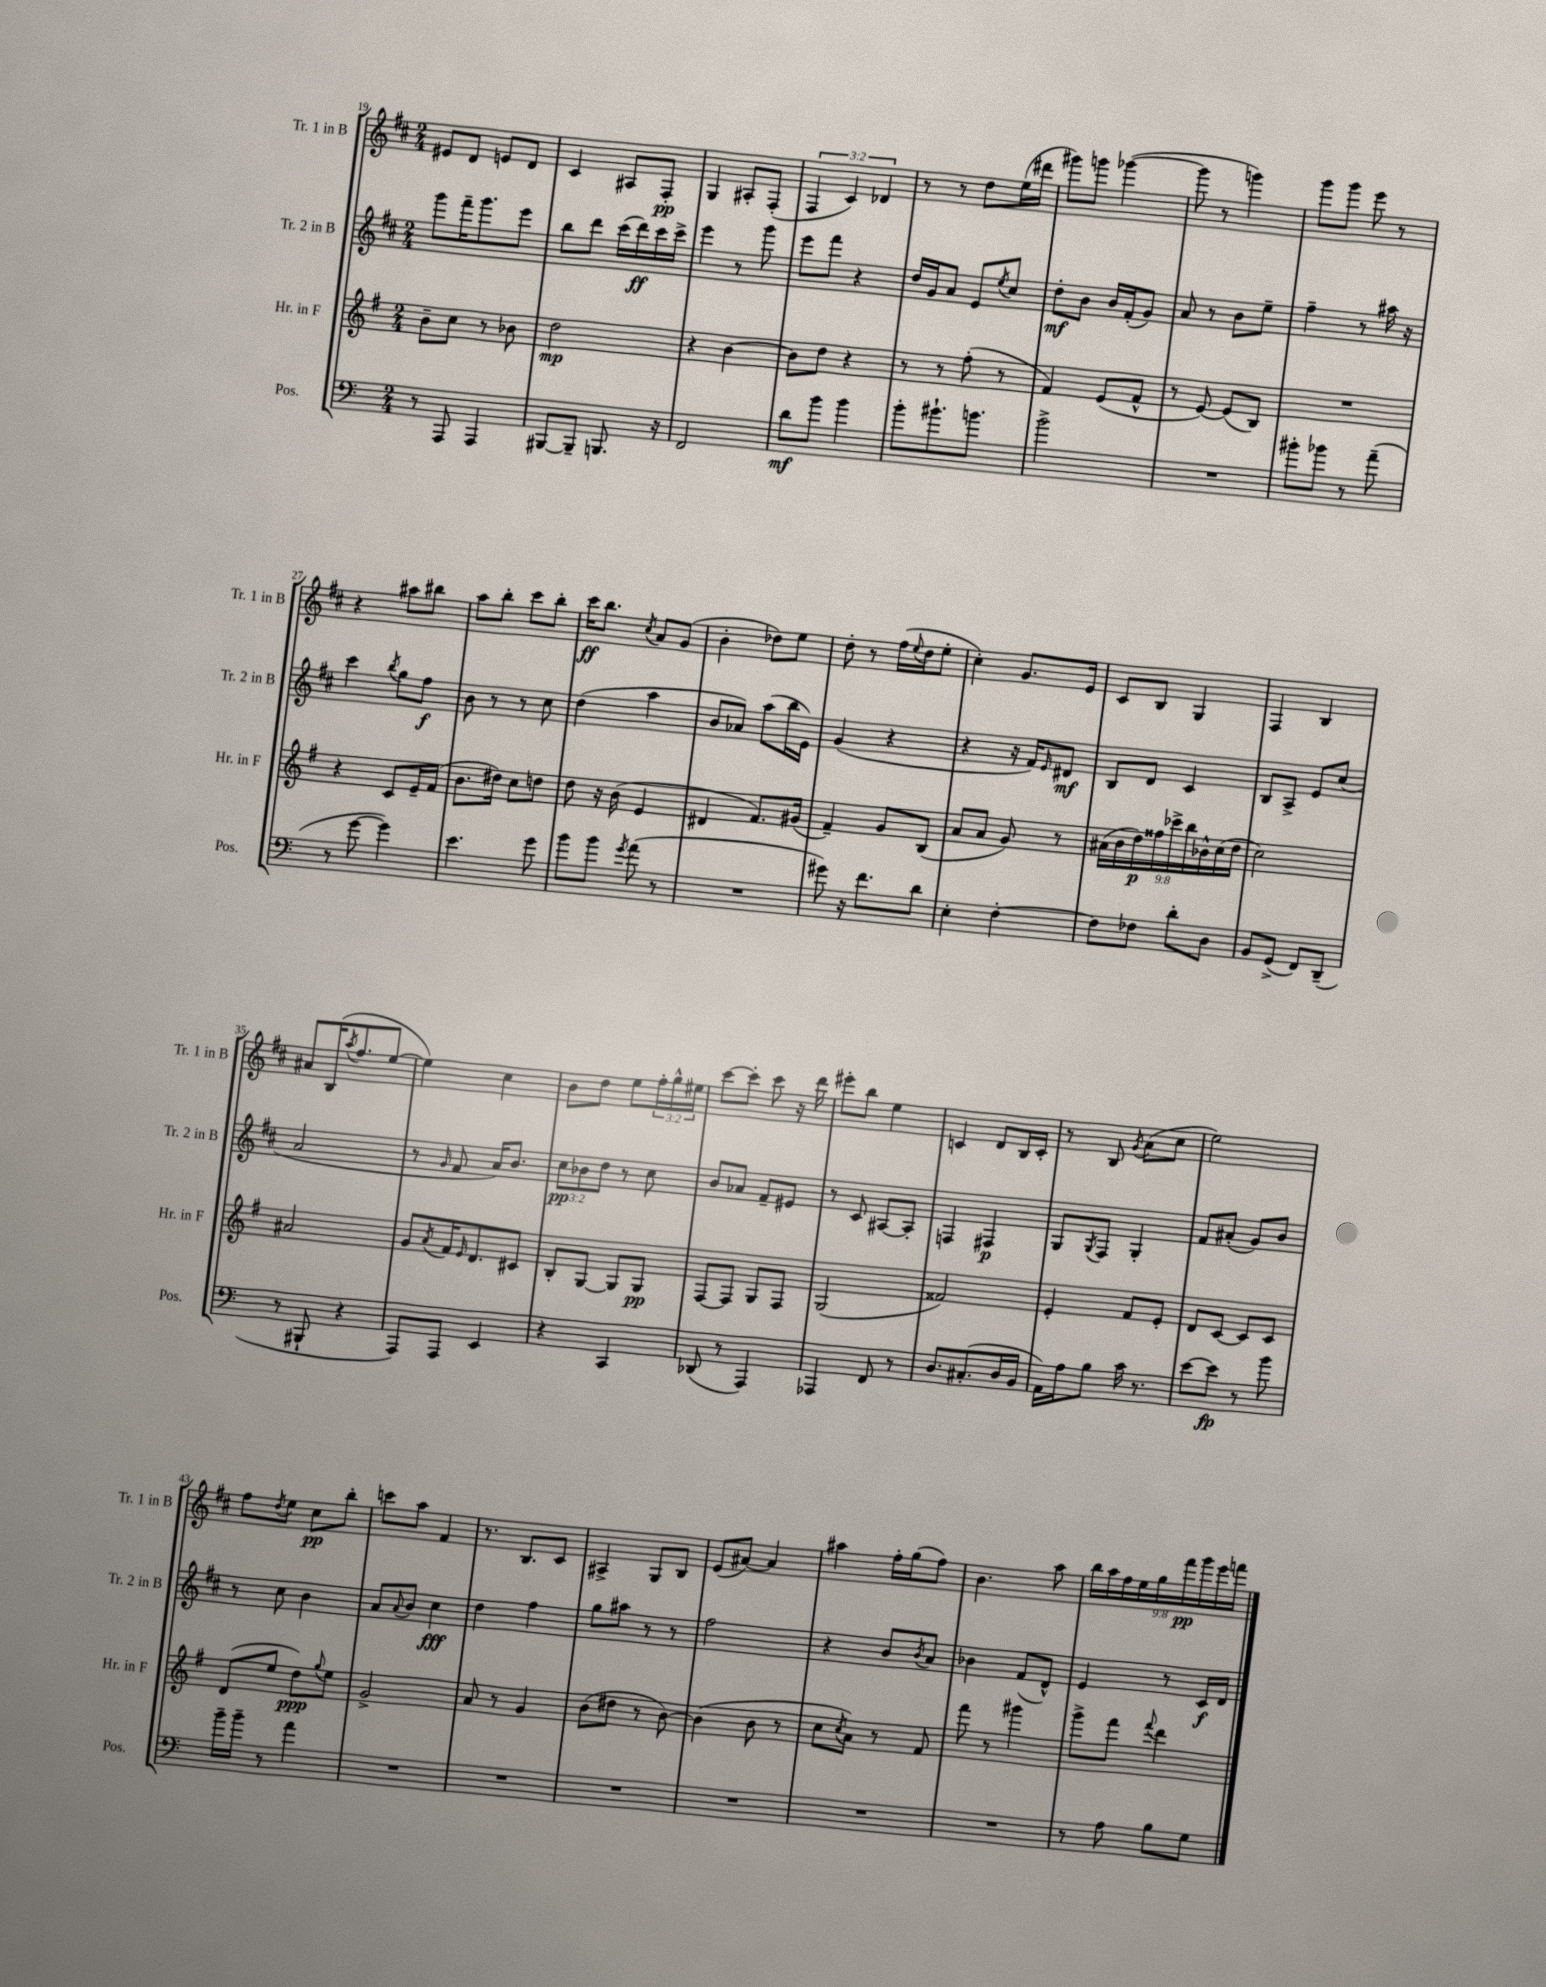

**kern	**dynam	**kern	**dynam	**kern	**dynam	**kern	**dynam
*part4	*part4	*part3	*part3	*part2	*part2	*part1	*part1
*staff4	*staff4	*staff3	*staff3	*staff2	*staff2	*staff1	*staff1
*I"Pos.	*	*I"Hr. in F	*	*I"Tr. 2 in B	*	*I"Tr. 1 in B	*
*I'Pos.	*	*I'Hr. in F	*	*I'Tr. 2 in B	*	*I'Tr. 1 in B	*
*clefF4	*	*clefG2	*	*clefG2	*	*clefG2	*
*k[]	*	*k[f#]	*	*k[f#c#]	*	*k[f#c#]	*
*M2/4	*	*M2/4	*	*M2/4	*	*M2/4	*
=19	=19	=19	=19	=19	=19	=19	=19
8r	.	8b~\L	.	8ggg\L	.	8e#X/L	.
8AAA/	.	8cc\J	.	16fff#~\K	.	8d/J	.
.	.	.	.	8.ggg\	.	.	.
4AAA/	.	8r	.	.	.	8en/L	.
.	.	8b-X\	.	8eee\J	.	8d/J	.
=20	=20	=20	=20	=20	=20	=20	=20
[8BBB#X/L	.	2dd\	mp	8bb\L	.	4c#/	.
8BBB#~/J]	.	.	.	8ddd\J	.	.	.
8.BBBn/	.	.	.	(16ccc#\LL	.	8A#X/L	.
.	.	.	.	16ddd\)	ff	.	.
.	.	.	.	16ccc#\	.	8F#'/J	pp
16r	.	.	.	16ccc#^\JJ	.	.	.
=21	=21	=21	=21	=21	=21	=21	=21
2FF/	.	4r	.	4eee\	.	4G/	.
.	.	[4b\	.	8r	.	8A#X'/L	.
.	.	.	.	8ggg\	.	(8F#'/J	.
=22	=22	=22	=22	=22	=22	=22	=22
8d\L	mf	8b\L]	.	8eee\L	.	6F#/	.
8b\J	.	8dd\J	.	8fff#\J	.	.	.
.	.	.	.	.	.	6c#/)	.
4b\	.	4r	.	4r	.	.	.
.	.	.	.	.	.	6d-X/	.
=23	=23	=23	=23	=23	=23	=23	=23
8b'\L	.	8r	.	16dd/LL	.	8r	.
.	.	.	.	16g/J	.	.	.
8.b#X`\	.	8r	.	8a/J	.	8r	.
.	.	(8ff#'\	.	8e/L	.	8dd\L	.
8.bn\J	.	.	.	.	.	.	.
.	.	.	.	8qee/	.	.	.
.	.	8r	.	8cc#/J	.	(16ee\L	.
.	.	.	.	.	.	16ddd#X\JJ	.
=24	=24	=24	=24	=24	=24	=24	=24
2b^\	.	4f#/)	.	8dd'\L	mf	8ggg#X\L)	.
.	.	.	.	8b\J	.	8gggn\J	.
.	.	(8e/L	.	16b/LL	.	([4ggg-X\	.
.	.	.	.	(16f#'/J	.	.	.
.	.	8f#^^/J	.	8g/J)	.	.	.
=25	=25	=25	=25	=25	=25	=25	=25
2r	.	8r	.	8a/	.	8ggg-\]	.
.	.	[8e/)	.	8r	.	8r	.
.	.	(8e/L]	.	8b\L	.	4gggn\)	.
.	.	8B/J)	.	8ee~\J	.	.	.
=26	=26	=26	=26	=26	=26	=26	=26
8b#X'\L	.	2r	.	4ff#~\	.	8ggg\L	.
8b-X\J	.	.	.	.	.	8ggg\J	.
8r	.	.	.	8r	.	8eee\	.
(8a~\	.	.	.	16aa#X\	.	8r	.
.	.	.	.	16r	.	.	.
!!LO:LB:g=z
=27	=27	=27	=27	=27	=27	=27	=27
8r	.	4r	.	4ccc#\	.	4r	.
[8g\	.	.	.	.	.	.	.
.	.	.	.	8qbb/	.	.	.
4g\])	.	8c/L	.	8gg\L	.	8aa#X\L	.
.	.	16e~/L	.	8ff#\J	f	8bb#X\J	.
.	.	(16f#/JJ	.	.	.	.	.
=28	=28	=28	=28	=28	=28	=28	=28
4.e\	.	8.b\L	.	8b\	.	8aa\L	.
.	.	.	.	8r	.	8bb'\J	.
.	.	16dd#X\Jk)	.	.	.	.	.
.	.	8cc\L	.	8r	.	8ccc#\L	.
8g\	.	8ddn\J	.	8cc#\	.	8bb'\J	.
=29	=29	=29	=29	=29	=29	=29	=29
8b\L	.	8dd\	.	(4dd\	.	16ccc#\KL	ff
.	.	.	.	.	.	8.bb\J	.
8b\J	.	16r	.	.	.	.	.
.	.	(16b\	.	.	.	.	.
8qg/	.	.	.	.	.	8qcc#/	.
(8a\	.	4e/	.	4aa\	.	8a/L	.
8r	.	.	.	.	.	(8g/J	.
=30	=30	=30	=30	=30	=30	=30	=30
2r	.	4d#X/	.	8b/L	.	4b'\	.
.	.	.	.	8a-X/J)	.	.	.
.	.	8.f#/L)	.	(8aa\L	.	8dd-X\L)	.
.	.	.	.	16bb\L	.	8ee\J	.
.	.	(16g#X/Jk	.	16e\JJ)	.	.	.
=31	=31	=31	=31	=31	=31	=31	=31
8g#X\)	.	4f#~/)	.	(4g/	.	8dd'\	.
16r	.	.	.	.	.	8r	.
8.f\L	.	.	.	.	.	.	.
.	.	8g/L	.	4r	.	(16ff#\LL	.
.	.	.	.	.	.	8qqee/	.
.	.	.	.	.	.	16dd\J	.
8d\J	.	(8B/J	.	.	.	8ee'\J	.
=32	=32	=32	=32	=32	=32	=32	=32
4E'\	.	8a/L	.	4r	.	4cc#'\)	.
.	.	8a/J	.	.	.	.	.
[4F'\	.	8g/)	.	16r	.	8.g/L	.
.	.	.	.	16f#/KL)	.	.	.
.	.	.	.	16qqe/	.	.	.
.	.	8r	.	8d#X/J	mf	.	.
.	.	.	.	.	.	16e/Jk	.
=33	=33	=33	=33	=33	=33	=33	=33
8F\L]	.	(18a#X\LL	.	8B/L	.	8c#/L	.
.	.	18b\	.	.	.	.	.
.	.	18dd\)	p	.	.	.	.
8F-X\J	.	.	.	8d/J	.	8B/J	.
.	.	18ff##X\	.	.	.	.	.
.	.	18ccc-X^\	.	.	.	.	.
8d'\L	.	.	.	4c#/	.	4G/	.
.	.	18bb\	.	.	.	.	.
.	.	18b-X^^\	.	.	.	.	.
8D\J	.	.	.	.	.	.	.
.	.	(18cc\	.	.	.	.	.
.	.	18dd\JJ	.	.	.	.	.
=34	=34	=34	=34	=34	=34	=34	=34
8BB/L	.	2cc\)	.	8B/L	.	4F#/	.
(8GG^/J	.	.	.	8A^/J	.	.	.
8FF/L)	.	.	.	8e/L	.	4B/	.
(8DD~/J	.	.	.	(8cc#/J	.	.	.
!!LO:LB:g=z
=35	=35	=35	=35	=35	=35	=35	=35
8r	.	2a#X/	.	2a/	.	8a#X/L	.
8BBB#X`/	.	.	.	.	.	(16B/K	.
.	.	.	.	.	.	8qaa/	.
.	.	.	.	.	.	8.ff#/	.
4r	.	.	.	.	.	.	.
.	.	.	.	.	.	[8ee/J	.
=36	=36	=36	=36	=36	=36	=36	=36
8AAA/L)	.	8g/L	.	8r	.	4ee\])	.
.	.	8qa/	.	16qqg/	.	.	.
8AAA/J	.	16f#/K	.	8f#/	.	.	.
.	.	16qqe/	.	.	.	.	.
.	.	8.d/	.	.	.	.	.
4EE/	.	.	.	16a/KL)	.	4cc#\	.
.	.	.	.	8.b/J	.	.	.
.	.	8c#X/J	.	.	.	.	.
=37	=37	=37	=37	=37	=37	=37	=37
4r	.	8B'/L	.	12cc#\L	pp	8b\L	.
.	.	.	.	12b-X\	.	.	.
.	.	[8G/J	.	.	.	8dd\J	.
.	.	.	.	12dd\J	.	.	.
4CC/	.	8G/L]	.	8r	.	8ee\L	.
.	.	8G/J	pp	8cc#\	.	24ff#'\L	.
.	.	.	.	.	.	24gg^^\	.
.	.	.	.	.	.	24ee#X\JJ	.
=38	=38	=38	=38	=38	=38	=38	=38
(8DD-X/	.	[8F#/L	.	8b/L	.	[8ccc#\L	.
8r	.	8F#/J]	.	8a-X/J	.	8ccc#'\J]	.
4AAA/)	.	8G/L	.	8f#~/L	.	8ccc#\	.
.	.	8F#/J	.	8e#X/J	.	16r	.
.	.	.	.	.	.	16ddd\	.
=39	=39	=39	=39	=39	=39	=39	=39
4AAA-X/	.	(2G/	.	8r	.	8eee#X'\L	.
.	.	.	.	8c#/	.	8bb\J	.
8FF/	.	.	.	[8A#X/L	.	4ee\	.
8r	.	.	.	8A#'/J]	.	.	.
=40	=40	=40	=40	=40	=40	=40	=40
8.D/L	.	2f##X/)	.	4Fn/	.	4cn/	.
(8.C#X'/	.	.	.	.	.	.	.
.	.	.	.	4F#X/	p	8d/L	.
16D/L	.	.	.	.	.	16B/L	.
16BB/JJ	.	.	.	.	.	16c'/JJ	.
=41	=41	=41	=41	=41	=41	=41	=41
16AA\LL)	.	4e'/	.	8G/L	.	8r	.
16A\J	.	.	.	.	.	.	.
.	.	.	.	8qG/	.	.	.
8B\J	.	.	.	8F#/J	.	8B/	.
.	.	.	.	.	.	8qg/	.
16c\	.	8f#/L	.	4G'/	.	(8a\L	.
8.r	.	.	.	.	.	.	.
.	.	8e'/J	.	.	.	8cc#\J	.
=42	=42	=42	=42	=42	=42	=42	=42
[8e\L	.	8d/L	.	8f#/L	.	2ee\)	.
8e\J]	fp	[8c/J	.	(8a#X'/J	.	.	.
8r	.	8c/L]	.	8g/L)	.	.	.
8b\	.	8c/J	.	8b/J	.	.	.
!!LO:LB:g=z
=43	=43	=43	=43	=43	=43	=43	=43
16b~\LL	.	(8d/L	.	8r	.	8ff#\L	.
16b~\JJ	.	.	.	.	.	.	.
.	.	.	.	.	.	8qdd/	.
8r	.	8ee/J	.	8cc#\	.	8ee\J	.
4a\	.	8dd\L)	ppp	4b\	.	8cc#\L	pp
.	.	8qqgg/	.	.	.	.	.
.	.	8ee\J	.	.	.	8bb'\J	.
=44	=44	=44	=44	=44	=44	=44	=44
2r	.	2g^/	.	8a/L	.	8cccn\L	.
.	.	.	.	8qqa/	.	.	.
.	.	.	.	8b/J	.	8aa\J	.
.	.	.	.	4cc#\	fff	4f#/	.
=45	=45	=45	=45	=45	=45	=45	=45
2r	.	8a/	.	4dd\	.	8.r	.
.	.	8r	.	.	.	.	.
.	.	.	.	.	.	8.B/L	.
.	.	4g/	.	4ff#\	.	.	.
.	.	.	.	.	.	8c#/J	.
=46	=46	=46	=46	=46	=46	=46	=46
2r	.	(8b\L	.	8gg\L	.	4A#X^/	.
.	.	8dd#X\J	.	8aa#X\J	.	.	.
.	.	8r	.	8r	.	8G/L	.
.	.	[8b\)	.	8r	.	8B/J	.
=47	=47	=47	=47	=47	=47	=47	=47
2r	.	(4b\]	.	2ff#\	.	(8e/L	.
.	.	.	.	.	.	[8a#X/J)	.
.	.	8b\	.	.	.	4a#/]	.
.	.	8r	.	.	.	.	.
=48	=48	=48	=48	=48	=48	=48	=48
2r	.	8cc\L	.	4r	.	4aa#X\	.
.	.	8qcc/	.	.	.	.	.
.	.	8a\J)	.	.	.	.	.
.	.	8r	.	8b/L	.	16ff#'\LL	.
.	.	.	.	.	.	(16gg\J	.
.	.	.	.	8qb/	.	.	.
.	.	8f#/	.	8a/J	.	8ff#\J)	.
=49	=49	=49	=49	=49	=49	=49	=49
2r	.	8fff#\	.	4b-X\	.	4.b\	.
.	.	8r	.	.	.	.	.
.	.	4ggg#X\	.	(8f#/L	.	.	.
.	.	.	.	8d^^/J)	.	8aa\	.
=50	=50	=50	=50	=50	=50	=50	=50
8r	.	8ggg^\L	.	4e/	.	18bb\LL	.
.	.	.	.	.	.	18aa\	.
.	.	.	.	.	.	18ff#\	.
8A\	.	8fff#\J	.	.	.	.	.
.	.	.	.	.	.	18ee\	.
.	.	.	.	.	.	18gg\	.
.	.	8qqfff#/	.	.	.	.	.
8B\L	.	4ddd\	.	8r	.	.	.
.	.	.	.	.	.	18fff#\	pp
.	.	.	.	.	.	18ggg\	.
8G\J	.	.	.	16c#/LL	f	.	.
.	.	.	.	.	.	18eee\	.
.	.	.	.	16d/JJ	.	.	.
.	.	.	.	.	.	18fffn\JJ	.
==	==	==	==	==	==	==	==
*-	*-	*-	*-	*-	*-	*-	*-
